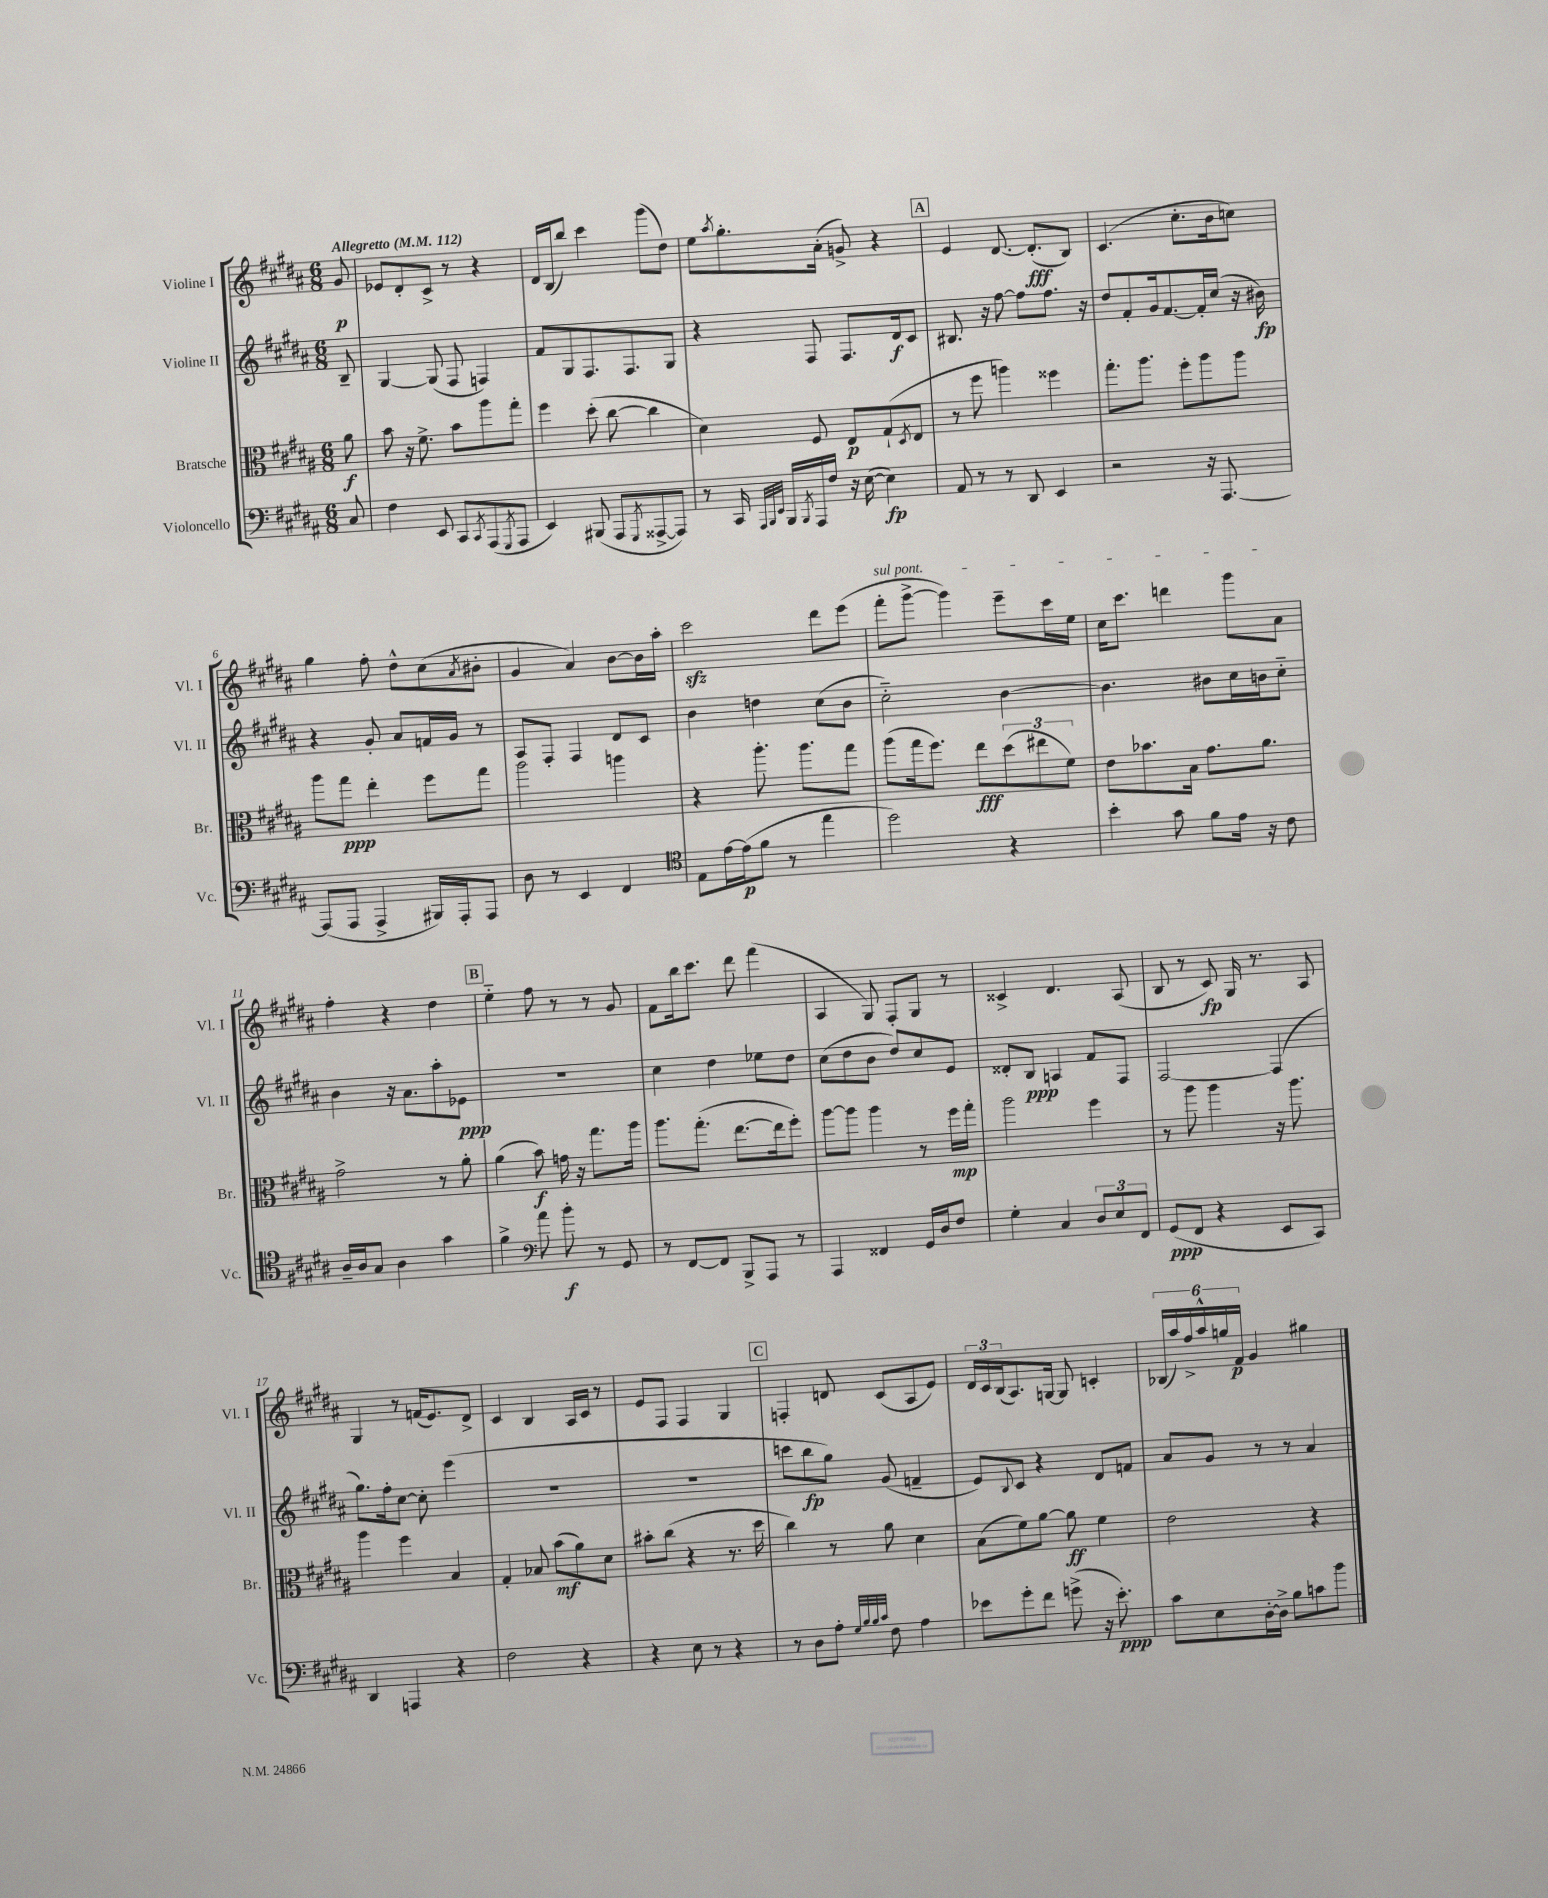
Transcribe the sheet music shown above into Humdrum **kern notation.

**kern	**kern	**kern	**kern
*staff4	*staff3	*staff2	*staff1
*clefF4	*clefC3	*clefG2	*clefG2
*k[f#c#g#d#a#]	*k[f#c#g#d#a#]	*k[f#c#g#d#a#]	*k[f#c#g#d#a#]
*M6/8	*M6/8	*M6/8	*M6/8
*MM112	*MM112	*MM112	*MM112
8C#/	8a#\	8B~/	8g#/
=	=	=	=
4F#\	8b\	[4G#/	8e-/L
.	16r	.	8d#'/
.	8.f#^\	.	.
8EE/	.	(8G#/]	8c#^/J
8CC#/L	8b\L	8F#/	8r
8qCC#/	.	.	.
(8AAA#/	8aa#\	4F/)	4r
8qGGG#/	.	.	.
8AAA#/J	8gg#'\J	.	.
=	=	=	=
4EE/)	4ff#\	8f#/L	16d#/LL
.	.	.	(16B/J
.	.	8G#/	8bb/J)
(8BBB#/	(8dd#'\	8.F#/	4ccc#\
8AAA#/L	[8cc#\	.	.
.	.	8.F#/	.
8qGGG#/	.	.	.
[8AAA##^/	4cc#\]	.	(8ggg#\L
8AAA##/]J)	.	8G#/J	8dd#\J)
=	=	=	=
8r	4d#\)	4r	8ee\L
.	.	.	8qaa#/
16CC#/	.	.	8.gg#'\
32qqAAA#/LLL	.	.	.
32qqBBB/	.	.	.
32qqEE/JJJ	.	.	.
16BBB/LL	.	.	.
8qBBB/	.	.	.
16AAA#/	8F#/	8F#/	.
16F#/JJ	.	.	(16a#'\Jk
16r	8E/L	8.F#/L	8g^/)
([16E\	.	.	.
4E\])	(8G#`/	.	4r
.	.	16d#/k	.
.	8qD#/	.	.
.	8E/J	8c#/J	.
=	=	=	=
8AA#/	8r	8.B#/	4e/
8r	8ff#\	.	.
.	.	16r	.
8r	4aa\)	[8ff#\	[8.d#/
8DD#/	.	8ff#\]L	.
.	.	.	(8.d#'/]L
4EE/	4ff##\	8.ff#\J	.
.	.	.	8B/J)
.	.	16r	.
=	=	=	=
2r	8.gg#'\L	8dd#/L	(4.c#/
.	.	8f#'/	.
.	8.aa#\J	.	.
.	.	16g#/k	.
.	.	[8.f#/	.
.	8ff#'\L	.	8.cc#'\L
16r	8aa#\	16f#'/]L	.
[8.AAA#/	.	(16cc#/JJ	16b\k
.	8aa#\J	16r	8cc\J)
.	.	16b#\)	.
=	=	=	=
(8AAA#/]L	8aa#\L	4r	4gg#\
8AAA#/J	8gg#\J	.	.
4AAA#^/	4ee'\	8g#'/	8ff#'\
.	.	8a#/L	8dd#^^\L
16BBB#/LL)	8ff#\L	16f/L	(8cc#\
16AAA#'/J	.	16g#/JJ	.
.	.	.	8qa#/
8AAA#/J	8gg#\J	8r	8b#'\J
=	=	=	=
8D#\	2aa#\	8A#/L	4g#/
8r	.	8F#'/J	.
4EE/	.	4F#/	4a#/)
4FF#/	4aa\	8d#/L	[8b\L
.	.	8c#/J	16b\]L
.	.	.	16aa#'\JJ
=	=	=	=
*clefC4	*	*	*
8E\L	4r	4b\	2ccc#\
[16e\L	.	.	.
(16e\]J	.	.	.
8f#\J	8.aa#'\	4dd\	.
8r	.	.	.
.	8.aa#\L	.	.
4ee\	.	(8cc#\L	8ddd#\L
.	8gg#\J	8b\J	(8eee\J
=	=	=	=
2dd#\)	(8aa#\L	2cc#'~\)	8fff#'\L
.	16gg#\k	.	[8ggg#^\J
.	8.ff#\J)	.	.
.	.	.	4ggg#\])
.	8ee\L	.	.
4r	(12dd#\	[4b\	8eee~\L
.	12ee#\	.	.
.	.	.	16ccc#\L
.	12f#\J)	.	.
.	.	.	16ee\JJ
=	=	=	=
4b'\	8e\L	4.b\]	16cc#\LK
.	.	.	8.ccc#\J
.	8.b-\	.	.
8g#\	.	.	4ddd\
.	16B\Jk	.	.
8f#\L	8.g#\L	8b#\L	.
16e\Jk	.	16cc#\L	8ggg#\L
16r	8.a#\J	16b\J	.
8c#\	.	8cc#'~\J	8a#\J
=	=	=	=
16A#~/LL	2g#^\	4b\	4ff#'\
16A#/J	.	.	.
8G#/J	.	.	.
4A#\	.	16r	4r
.	.	8.a#\L	.
4g#\	8r	8aa#'\	4dd#\
.	8a#'\	8e-\J	.
=	=	=	=
4f#^\	(4a#\	2.r	4ee'~\
*clefF4	*	*	*
8a#\	8b\)	.	8ff#\
8b'\	16g\	.	8r
.	16r	.	.
8r	8.gg#\L	.	8r
8GG#/	.	.	8g#/
.	16aa#\Jk	.	.
=	=	=	=
8r	8.aa#\L	4cc#\	8f#\L
[8FF#/L	.	.	16bb\k
.	(8.gg#'\J	.	8.ccc#\J
8FF#/]J	.	4dd#\	.
8BBB^/L	[8.ee\L	.	8ddd#\
8AAA#/J	.	8ee-\L	(4fff#\
.	16ee\]k	.	.
8r	8ff#'\J)	8dd#\J	.
=	=	=	=
4AAA#/	[8aa#\L	(8cc#\L	4A#/
.	8aa#\]J	8dd#\	.
4FF##/	4aa#\	8b\J	8G#/)
.	.	8dd#/L)	8F#'/L
16GG#/LL	8r	8cc#/	8G#/J
16D#/J	.	.	.
8F#/J	16ff#\LL	8e/J	8r
.	16gg#'\JJ	.	.
=	=	=	=
4G#'\	2aa#\	8d##'/L	4c##^/
.	.	8B/J	.
4C#/	.	4A/	4.d#/
12D#/L	4ff#\	8f#/L	.
12E/	.	.	.
.	.	8F#/J	(8A#/
12FF#/J	.	.	.
=	=	=	=
(8GG#/L	8r	[2F#/	8B/
8FF#/J	8aa#\	.	8r
4r	4aa#\	.	8c#/)
.	.	.	16G#/
.	.	.	8.r
8EE/L	16r	(4F#/]	.
.	8.aa#\	.	.
8CC#/J)	.	.	8A#/
=	=	=	=
4DD#/	4aa#\	8.gg#\L)	4G#/
.	.	16ff#'\k	.
4AAA/	4ff#\	[8cc#\J	8r
.	.	8cc#'\]	(16f/LK
.	.	.	8.e/)
4r	4B/	(4eee\	.
.	.	.	8d#^/J
=	=	=	=
2F#\	4G#'/	2.r	4c#/
.	8B-/	.	4B/
.	(8b\L	.	.
4r	8a#\)	.	16A#/LL
.	.	.	16c#/JJ
.	8d#\J	.	8r
=	=	=	=
4r	8b#'\L	2.r	8e/L
.	(8cc#\J	.	8F#/J
8E\	4r	.	4F#/
8r	.	.	.
4r	8.r	.	4G#/
.	16dd#\	.	.
=	=	=	=
8r	4cc#\)	8ccc\L	4F'/
8D#\L	.	8bb\	.
8A#'\J	8r	8gg#\J)	8d/
32qqG#/LLL	.	.	.
32qqB/	.	.	.
32qqB/	.	.	.
32qqc#/JJJ	.	.	.
8F#\	8a#\	(8g#/	(8c#/L
4A#\	4d#\	4f~/	8A#/
.	.	.	8e/J)
=	=	=	=
8e-\L	(8B\L	8e/L)	24d#/LL
.	.	.	24c#/
.	.	.	(24B/J
.	.	8qqB/	.
8g#'\	8f#\)	8c#/J	8.A#/)
8f#\J	[8a#\J	4r	.
.	.	.	[16G/Jk
(8g^\	8a#\]	.	8G/]
16r	4f#\	8d#/L	4c'/
8.e-'\)	.	.	.
.	.	8f/J	.
=	=	=	=
8c#\L	2e\	8a#/L	(24B-/LL
.	.	.	24aa#/)
.	.	.	24ff#^/
8E\	.	8g#/J	24aa#^^/
.	.	.	24gg/
.	.	.	24f#/JJ
[16D#'\L	.	8r	4g#/
16D#^\]JJ	.	.	.
8B\L	.	8r	.
8c\	4r	4a#/	4gg#\
8b\J	.	.	.
==	==	==	==
*-	*-	*-	*-
